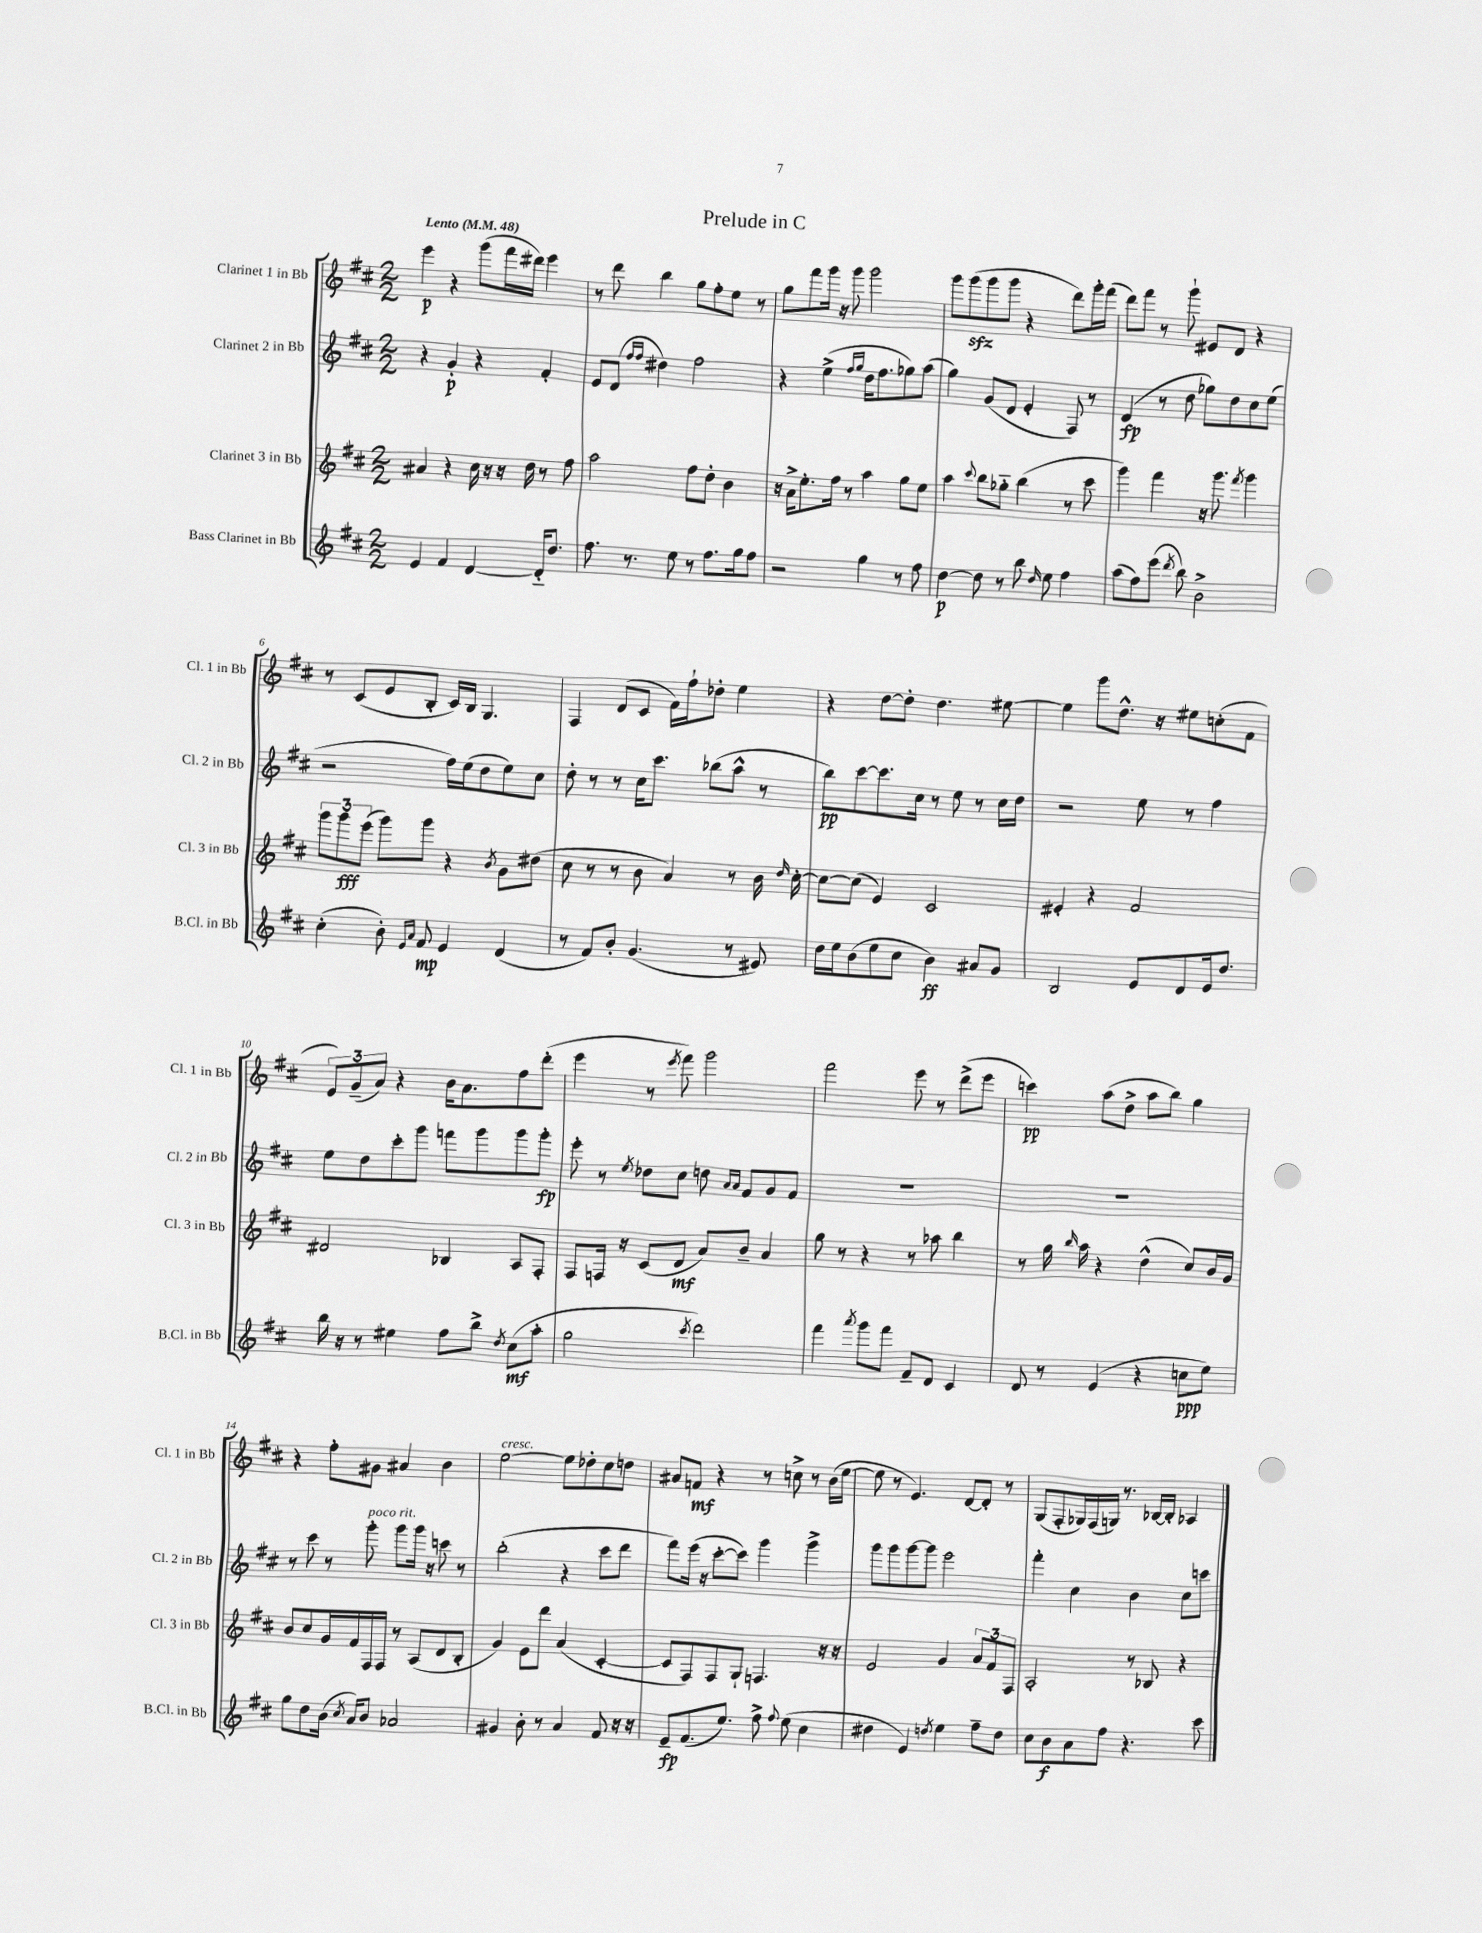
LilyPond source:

\header { title = "Prelude in C" }
<<
\new StaffGroup <<
\new Staff = "s0" \with { instrumentName = "Clarinet 1 in Bb" shortInstrumentName = "Cl. 1 in Bb" } {
    \clef treble \key d \major \numericTimeSignature \time 2/2 \tempo "Lento" 4 = 48
    \autoBeamOff e'''4\p r4 g'''8[( fis'''16 dis'''16]) e'''4 |
    r8 d'''8 b''4 g''8[ fis''8-. e''8] r8 |
    g''8[ fis'''8 g'''16] r16 g'''8 g'''2 |
    g'''8[ g'''8\sfz( g'''8 g'''8] r4 d'''8[) g'''16-. fis'''16]( |
    d'''8[) fis'''8] r8 g'''8-! eis'8[ d'8] r4 |
    r8 cis'8[( e'8 b8]-. cis'16[) b16] g4. |
    fis4 d'8[( cis'8] fis'16[) fis''16-! des''8]-. e''4 |
    r4 d''8[~ d''8]-. d''4. eis''8~ |
    eis''4 g'''8[ d''8.]-^ r16 eis''8[ c''8-.( fis'8] |
    \tuplet 3/2 { e'8[) g'8--( a'8]) } r4 b'16[ a'8. fis''8 d'''8]-.( |
    e'''4 r8 \acciaccatura { e'''8 } fis'''8) g'''2 |
    fis'''2 e'''8 r8 d'''8[->( e'''8] |
    c'''4\pp) a''8[( d''8]-> a''8[ b''8]) g''4 |
    r4 fis''8[-. gis'8] ais'4 b'4 |
    e''2~^\markup { \italic "cresc." } e''8[ des''8-. cis''8 d''8] |
    ais'8[ f'8]\mf r4 r8 c''8-> r8 b'16[( e''16]~ |
    e''8 r8 e'4.) d'8[~ d'8]-. r8 |
    g8[( fis8-. ges16) fis16( g16]) r8. bes16[~ bes16]-. aes4 \bar "|." |
}
\new Staff = "s1" \with { instrumentName = "Clarinet 2 in Bb" shortInstrumentName = "Cl. 2 in Bb" } {
    \clef treble \key d \major \numericTimeSignature \time 2/2
    \autoBeamOff r4 g'4-.\p r4 fis'4-. |
    e'8[ d'8]( \grace { fis''16[ fis''16] } dis''4) fis''2 |
    r4 e''4->( \grace { fis''16[ g''16] } d''16[ fis''8. ges''8) a''8]( |
    g''4) g'8[( d'8] e'4-. fis8) r8 |
    d'4\fp( r8 d''8 ges''8[) d''8 cis''8 e''8]( |
    r2 fis''16[) e''16( d''8 e''8) cis''8] |
    d''8-. r8 r8 cis''16[ cis'''8.] bes''8[( a''8]-^ r8 |
    b''8[\pp) cis'''8~ cis'''8. cis''16] r8 e''8 r8 cis''16[ d''16] |
    r2 e''8 r8 fis''4 |
    e''8[ d''8 cis'''8-. g'''8] f'''8[ g'''8 g'''8 g'''8]-.\fp |
    e'''8-. r8 \acciaccatura { e''8 } des''8[ cis''8] d''8 \grace { a'16[ a'16] } fis'8[ g'8 fis'8] |
    R1 |
    R1 |
    r8 cis'''8 r8 g'''8-.^\markup { \italic "poco rit." } g'''8[ g'''16] r16 c'''8 r8 |
    b''2-.( r4 cis'''8[ d'''8] |
    fis'''8[) e'''16]( r16 cis'''8[~-. cis'''8]) g'''4 g'''4-> |
    g'''8[ g'''8 g'''8~ g'''8] e'''2 |
    fis'''4-. cis''4 b'4 cis''8[ c'''8] \bar "|." |
}
\new Staff = "s2" \with { instrumentName = "Clarinet 3 in Bb" shortInstrumentName = "Cl. 3 in Bb" } {
    \clef treble \key d \major \numericTimeSignature \time 2/2
    \autoBeamOff ais'4 r4 cis''16 r16 r16 d''16 r8 fis''8 |
    a''2 fis''8[ d''8]-. b'4 |
    r16 a'16[-> e''8.-. fis''16] r8 a''4 g''8[ e''8] |
    a''4 \appoggiatura { cis'''8 } b''8[ ges''8]-_ b''4( r8 cis'''8 |
    g'''4) fis'''4 r16 g'''8. \acciaccatura { fis'''8 } g'''4 |
    \tuplet 3/2 { g'''8[ g'''8\fff e'''8]( } g'''8[) g'''8] r4 \acciaccatura { b'8 } g'8[ dis''8]( |
    cis''8 r8 r8 b'8 a'4) r8 b'16 \grace { d''16 } cis''16~-. |
    cis''8[~ cis''8]( e'4) cis'2 |
    eis'4-. r4 fis'2 |
    dis'2 bes4 a8[ fis8]-. |
    fis8[ f16] r16 cis'8[( d'8]\mf a'8[) b'8]-- a'4 |
    g''8 r8 r4 r8 aes''8 b''4 |
    r8 g''16 \grace { b''16 } a''16 r4 d''4-^( cis''8[) b'16 g'16] |
    b'8[ cis''8 g'16 fis'16 fis16 fis16] r8 a8[( d'8 b8]-. |
    g'4) e'8[ d'''8] a'4( cis'4~-. |
    cis'8[ fis8) fis8 g8]-! f4. r16 r16 |
    e'2 g'4 \tuplet 3/2 { a'8[ fis'8 fis8] } |
    a2-. r8 bes8 r4 \bar "|." |
}
\new Staff = "s3" \with { instrumentName = "Bass Clarinet in Bb" shortInstrumentName = "B.Cl. in Bb" } {
    \clef treble \key d \major \numericTimeSignature \time 2/2
    \autoBeamOff e'4 fis'4 d'4~ d'16[-_ d''8.] |
    fis''8. r8. e''8 r8 fis''8.[ g''16 fis''8] |
    r2 g''4 r8 fis''8 |
    d''4~\p d''8 r8 b''8 \grace { d''16 } e''8 fis''4 |
    a''8[( fis''8) e'''8]( \acciaccatura { d'''8 } b''8) b'2-> |
    cis''4-.( b'8-.) \grace { e'16[ a'16] } fis'8\mp e'4 d'4( |
    r8 fis'8[) b'8]-. g'4.( r8 eis'8) |
    d''16[ e''16 b'8( e''8 cis''8] b'4\ff) ais'8[ g'8] |
    b2 e'8[ d'8 e'16 d''8.] |
    b''16 r16 r8 eis''4 fis''8[ b''8]-> \acciaccatura { d''8 } cis''8[\mf( a''8]-. |
    g''2 \acciaccatura { cis'''8 } d'''2) |
    fis'''4 \acciaccatura { a'''8 } g'''8[ fis'''8] fis'8[-- d'8] cis'4 |
    d'8 r8 e'4( r4 c''8[\ppp e''8]) |
    g''8[ d''8 b'16]( \acciaccatura { cis''8 } a'16[) b'8] aes'2 |
    gis'4 b'8-. r8 a'4 fis'8 r16 r16 |
    e'8[--\fp fis'8.( e''8.]) fis''8-> \appoggiatura { fis''8 } e''8( cis''4 |
    dis''4 e'4) \acciaccatura { d''8 } e''4 fis''8[-- d''8] |
    cis''8[ b'8\f a'8 fis''8] r4. cis'''8 \bar "|." |
}
>>
>>
